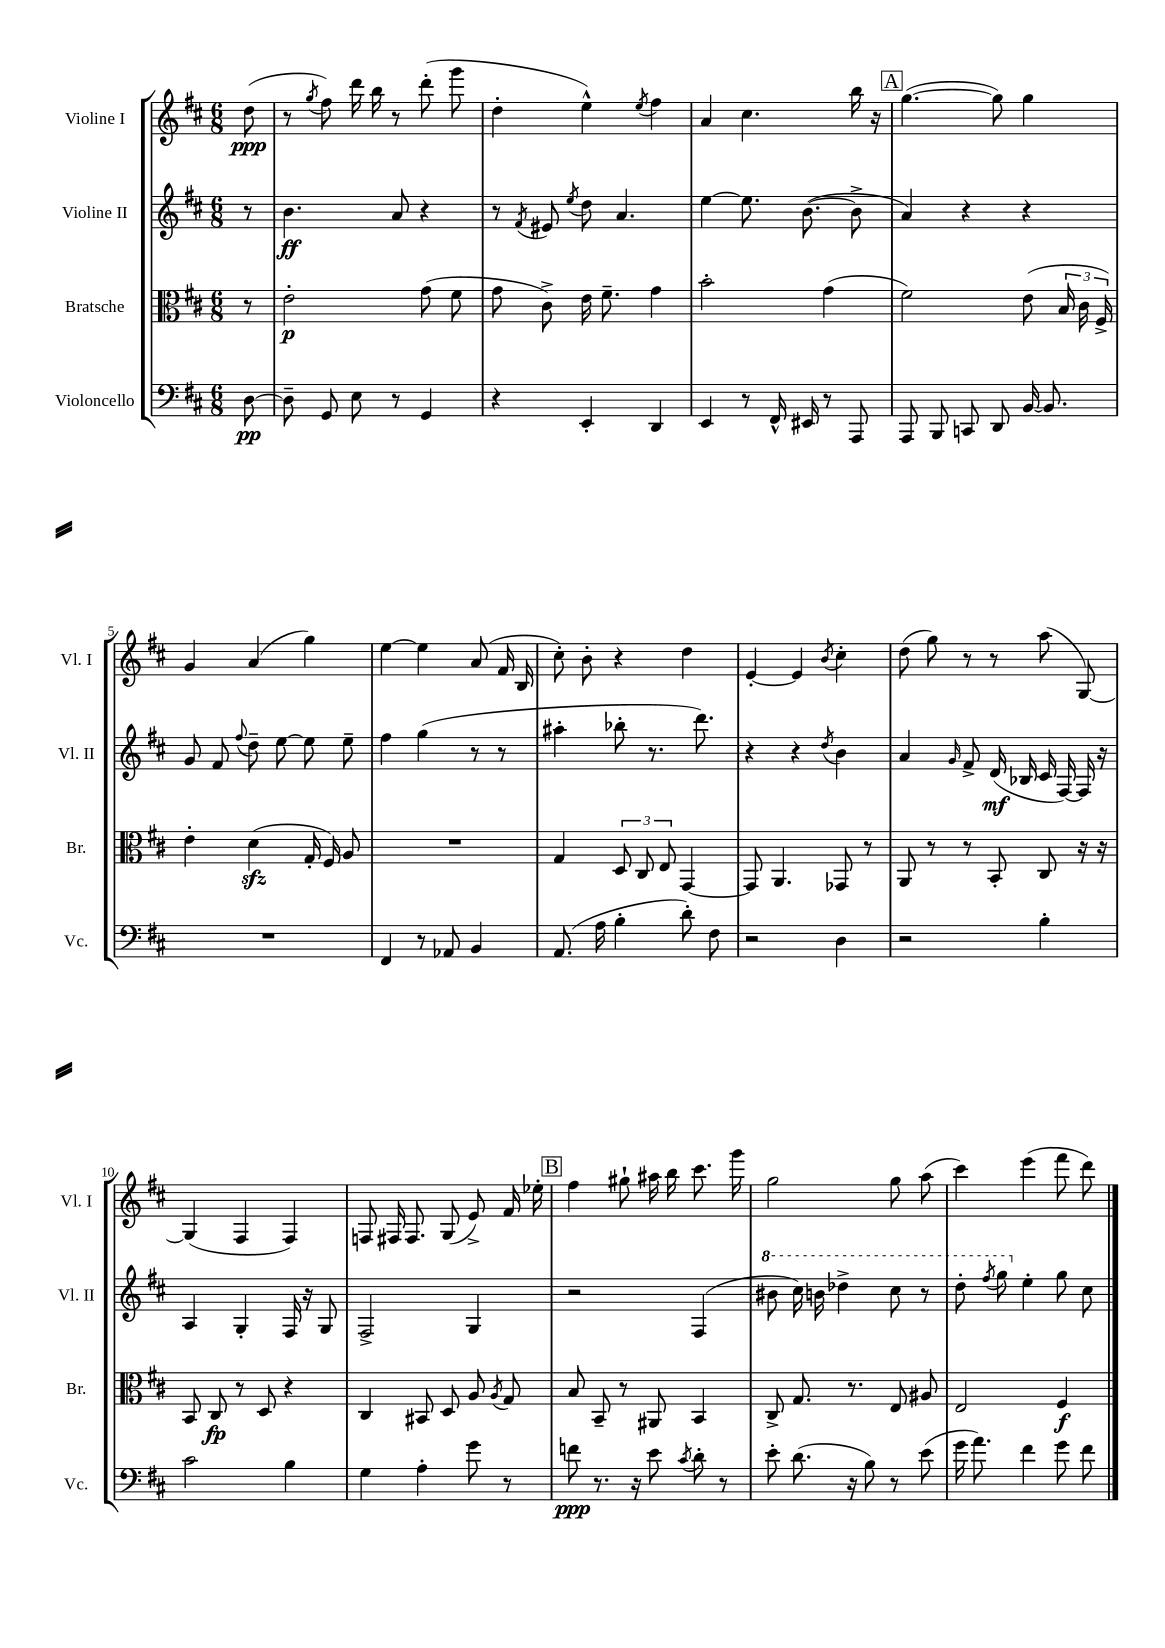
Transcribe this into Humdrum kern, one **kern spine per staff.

**kern	**kern	**kern	**kern
*staff4	*staff3	*staff2	*staff1
*clefF4	*clefC3	*clefG2	*clefG2
*k[f#c#]	*k[f#c#]	*k[f#c#]	*k[f#c#]
*M6/8	*M6/8	*M6/8	*M6/8
[8D\	8r	8r	(8dd\
=	=	=	=
8D~\]	2e'\	4.b\	8r
.	.	.	8qgg/
8GG/	.	.	8ff#\)
8E\	.	.	16ddd\
.	.	.	16bb\
8r	.	8a/	8r
4GG/	(8g\	4r	(8ddd'\
.	8f#\	.	8ggg\
=	=	=	=
4r	8g\	8r	4dd'\
.	.	8qf#/	.
.	8c#^\)	8e#/	.
.	.	8qee/	.
4EE'/	16e\	8dd\	4ee^^\)
.	8.f#~\	.	.
.	.	4.a/	.
.	.	.	8qee/
4DD/	4g\	.	4ff#\
=	=	=	=
4EE/	2b'\	[4ee\	4a/
8r	.	8.ee\]	4.cc#\
16FF#^^/	.	.	.
16EE#/	.	([8.b\	.
8r	(4g\	.	.
8AAA/	.	8b^\]	16bb\
.	.	.	16r
=	=	=	=
8AAA/	2f#\)	4a/)	([4.gg\
8BBB/	.	.	.
8CC/	.	4r	.
8DD/	.	.	8gg\])
[16BB/	(8e\	4r	4gg\
8.BB/]	.	.	.
.	24B/	.	.
.	24c#\	.	.
.	24F#^/)	.	.
=	=	=	=
2.r	4e'\	8g/	4g/
.	.	8f#/	.
.	.	8qqff#/	.
.	(4d\	8dd~\	(4a/
.	.	[8ee\	.
.	16G'/	8ee\]	4gg\)
.	16F#/)	.	.
.	8A/	8ee~\	.
=	=	=	=
4FF#/	2.r	4ff#\	[4ee\
8r	.	(4gg\	4ee\]
8AA-/	.	.	.
4BB/	.	8r	(8a/
.	.	8r	16f#/
.	.	.	16B/
=	=	=	=
(8.AA/	4G/	4aa#'\	8cc#'\)
.	.	.	8b'\
16A\	.	.	.
4B'\	12D/	8bb-'\	4r
.	12C#/	.	.
.	.	8.r	.
.	12E/	.	.
8d'\)	[4GG/	.	4dd\
.	.	8.ddd\)	.
8F#\	.	.	.
=	=	=	=
2r	8GG/]	4r	[4e'/
.	4.AA/	.	.
.	.	4r	4e/]
.	.	8qdd/	8qb/
4D\	8GG-/	4b\	4cc#'\
.	8r	.	.
=	=	=	=
2r	8AA/	4a/	(8dd\
.	8r	.	8gg\)
.	.	16qqg/	.
.	8r	8f#^/	8r
.	8BB'/	(16d/	8r
.	.	16B-/	.
4B'\	8C#/	16c#/	(8aa\
.	.	[16F#/)	.
.	16r	16F#/]	[8G/)
.	16r	16r	.
=	=	=	=
2c#\	8BB/	4A/	(4G/]
.	8C#/	.	.
.	8r	4G'/	4F#/
.	8D/	.	.
4B\	4r	16F#/	4F#/)
.	.	16r	.
.	.	8G/	.
=	=	=	=
4G\	4C#/	2F#^/	8F/
.	.	.	16F#/
.	.	.	8.F#/
4A'\	8BB#/	.	.
.	8D/	.	(8G/
8g\	8A/	4G/	8e^/)
.	8qA/	.	.
8r	8G/	.	16f#/
.	.	.	16ee-'\
=	=	=	=
8f\	8B/	2r	4ff#\
8.r	8BB~/	.	.
.	8r	.	8gg#`\
16r	.	.	.
8e\	8AA#/	.	16aa#\
.	.	.	16bb\
8qc#/	.	.	.
8d'\	4BB/	(4F#/	8.ccc#\
8r	.	.	.
.	.	.	16ggg\
=	=	=	=
8e'\	8C#^/	8bb#\	2gg\
(8.d\	8.G/	16ccc#\)	.
.	.	16bb\	.
.	.	4ddd-^\	.
16r	8.r	.	.
8B\)	.	.	.
8r	8E/	8ccc#\	8gg\
(8e\	8A#/	8r	(8aa\
=	=	=	=
16g\	2E/	8ddd'\	4ccc#\)
8.a\)	.	.	.
.	.	8qfff#/	.
.	.	8ggg\	.
4f#\	.	4ee'\	(4eee\
8g\	4F#/	8gg\	8fff#\
8f#\	.	8cc#\	8ddd\)
==	==	==	==
*-	*-	*-	*-
